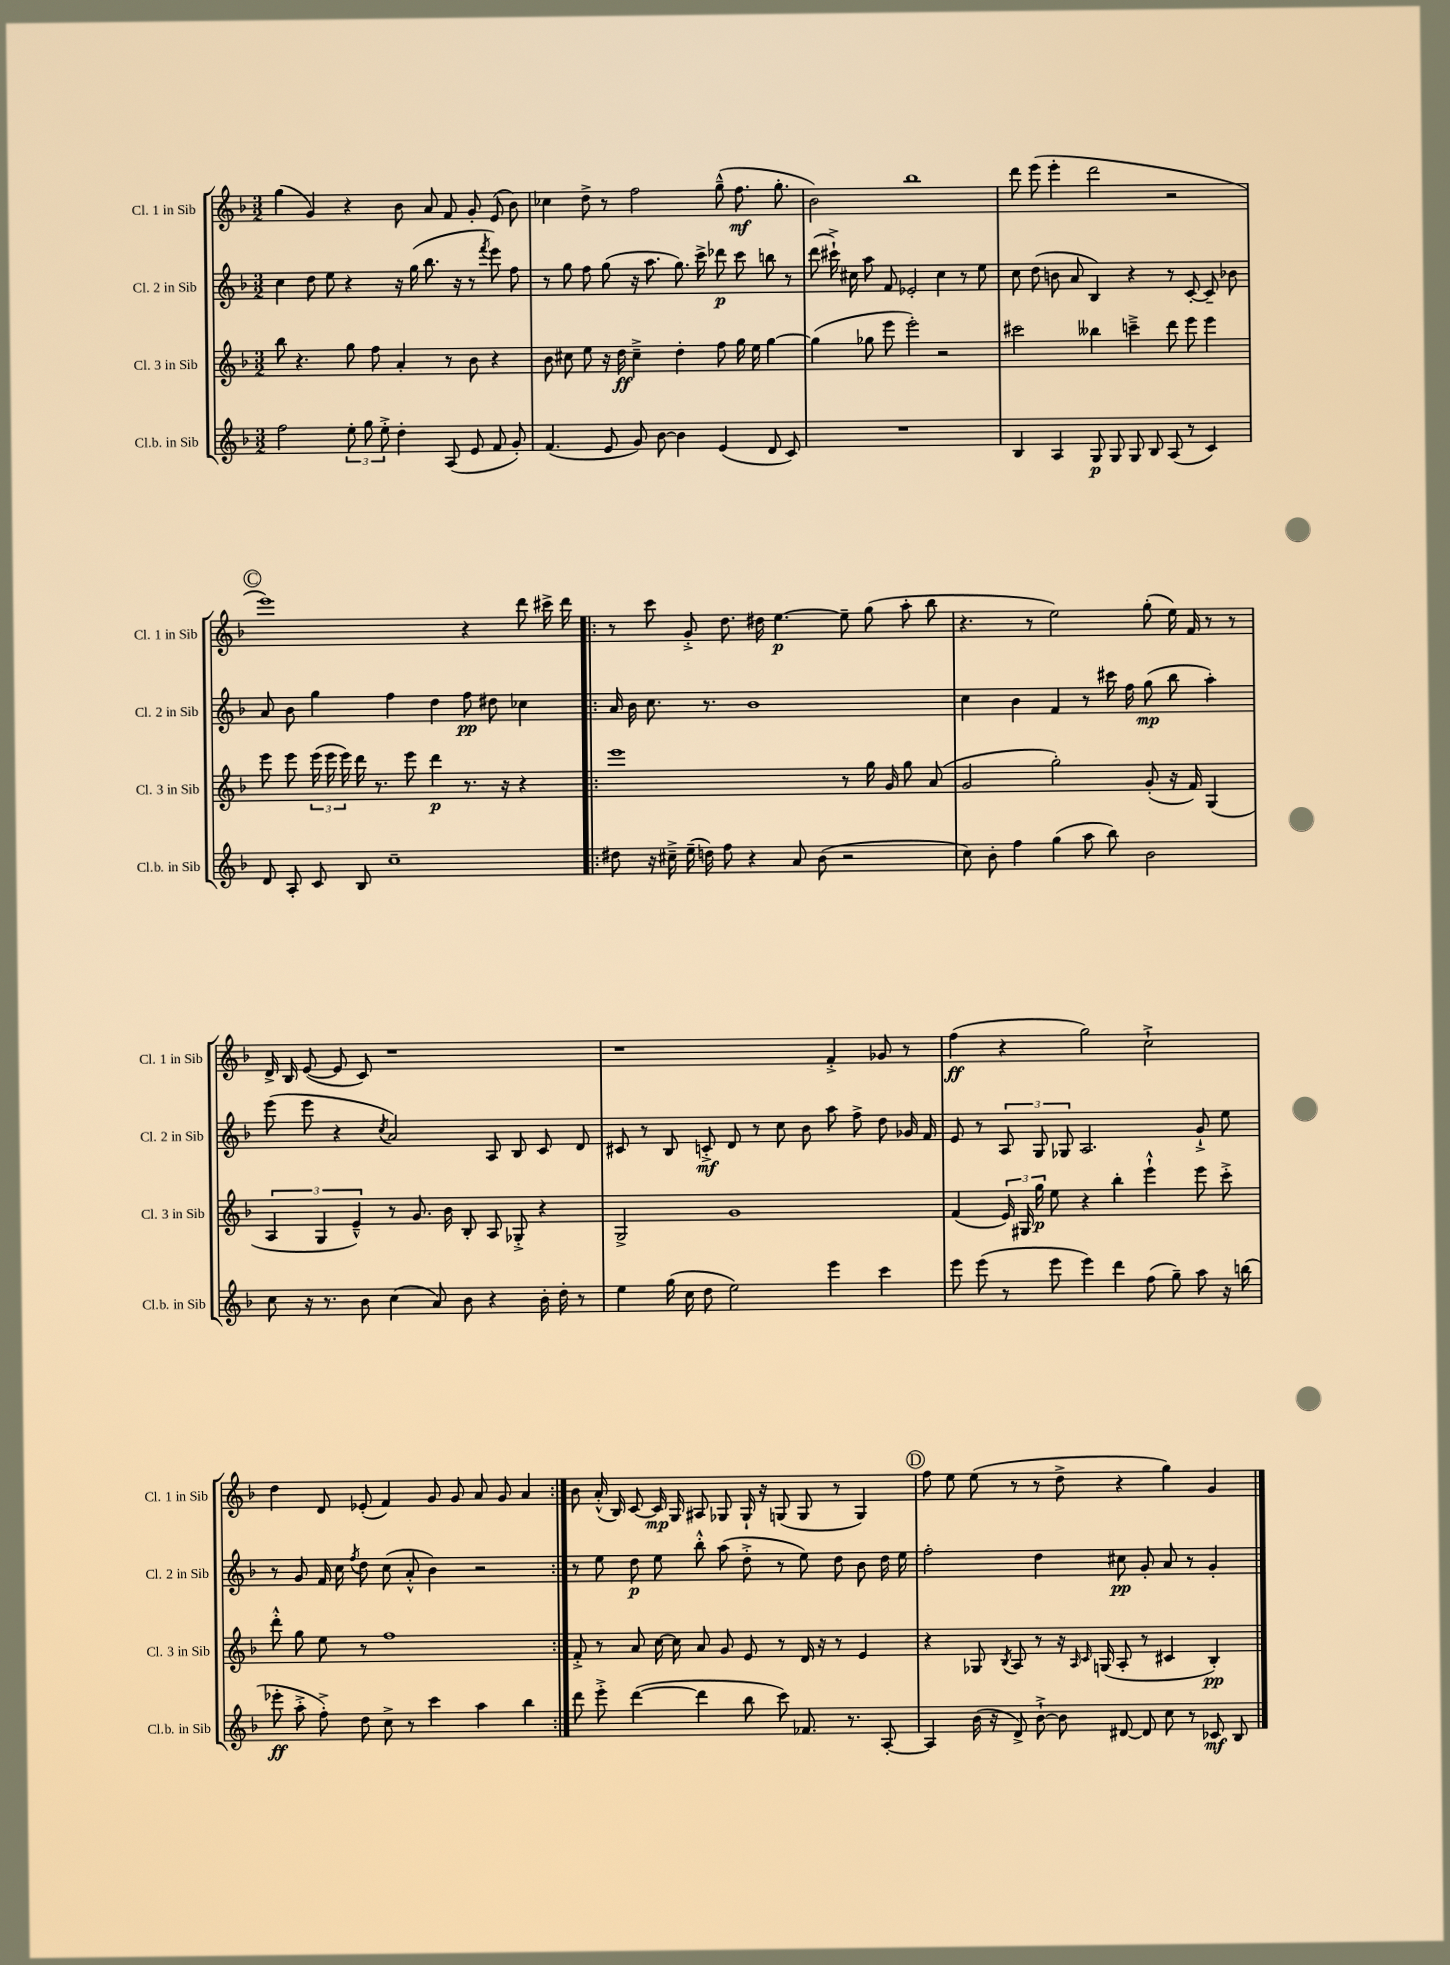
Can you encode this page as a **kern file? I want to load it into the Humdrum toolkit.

**kern	**kern	**kern	**kern
*staff4	*staff3	*staff2	*staff1
*clefG2	*clefG2	*clefG2	*clefG2
*k[b-]	*k[b-]	*k[b-]	*k[b-]
*M3/2	*M3/2	*M3/2	*M3/2
2ff	8bb-	4cc	(4gg
.	4.r	.	.
.	.	8dd	4g)
.	.	8ee	.
12ee'	8gg	4r	4r
12gg	.	.	.
.	8ff	.	.
12ee'^	.	.	.
4dd'	4a'	16r	8b-
.	.	(16gg	.
.	.	8.bb-	8a
(8A	8r	.	8f
.	.	16r	.
8e	8b-	8r	8g'
.	.	8qfff	.
8f	4r	8eee)	(8e
8g')	.	8ff	8b-)
=	=	=	=
(4.f	8b-	8r	4cc-
.	8cc#	8gg	.
.	8ee	8ff	8dd^
8e	16r	(8gg	8r
.	16dd	.	.
8g)	4cc#~^	16r	2ff
.	.	8.aa	.
[8b-	.	.	.
4b-]	4dd'	8.gg)	.
.	.	16ccc^	.
(4e	8ff	8ddd-	(8gg~^^
.	16gg	8ccc	8.ff
.	16ee	.	.
8d	[4gg	8bb	.
.	.	.	8.gg'
8c)	.	8r	.
=	=	=	=
1.r	(4gg]	(8ddd	2b-)
.	.	16ccc#`^)	.
.	.	16cc#	.
.	8gg-	8aa	.
.	8eee	8f	.
.	2eee')	2e-'	1bb-
.	2r	4cc#	.
.	.	8r	.
.	.	8ee	.
=	=	=	=
4B-	2ccc#	8cc	8ddd
.	.	(8dd	(8eee
4A	.	8b	4eee'
.	.	8a	.
8G	4bb--	4B-)	2ddd
8G	.	.	.
8G	4ccc~^	4r	.
8B-	.	.	.
(8A	8ddd	8r	2r
8r	8eee	[8c'	.
4c)	4eee	8c~]	.
.	.	8b-	.
=	=	=	=
8d	8eee	8a	1eee)
8A'	8eee	8b-	.
8c	(24eee	4gg	.
.	24eee	.	.
.	24eee)	.	.
8B-	16ddd	.	.
.	8.r	.	.
1cc~	.	4ff	.
.	8eee	.	.
.	4ddd	4dd	.
.	8.r	8ff	4r
.	.	8dd#	.
.	16r	.	.
.	4r	4cc-	8ddd
.	.	.	16ccc#^
.	.	.	16ddd
=!|:	=!|:	=!|:	=!|:
8dd#	1eee	16a	8r
.	.	16b-	.
16r	.	8.cc	8ccc
16cc#~^	.	.	.
(16ee~	.	.	8g'^
16dd)	.	8.r	.
8ff	.	.	8.dd
4r	.	1b-	.
.	.	.	16dd#
.	.	.	[4.ee
8a	.	.	.
(8b-	.	.	.
2r	8r	.	8ee~]
.	16gg	.	(8gg
.	16g	.	.
.	8gg	.	8aa'
.	(8a	.	8bb-
=	=	=	=
8cc)	2g	4cc	4.r
8b-'	.	.	.
4ff	.	4b-	.
.	.	.	8r
(4gg	2gg')	4f	2ee)
8aa	.	8r	.
8bb-)	.	16ccc#	.
.	.	16ff	.
2b-	(8g'	(8gg	(8gg'
.	16r	8bb-	16ee)
.	16f)	.	16f
.	(4G	4aa')	8r
.	.	.	8r
=	=	=	=
8cc	6A	(8eee	16d^
.	.	.	16B-
16r	.	8eee	([8e
.	6G	.	.
8.r	.	.	.
.	.	4r	8e]
.	6e~^^)	.	.
8b-	.	.	8c)
.	.	8qcc	.
(4cc	8r	2a)	1r
.	8.g	.	.
8a)	.	.	.
.	16b-	.	.
8b-	8B-'	.	.
4r	8A	8A	.
.	8G-'^	8B-	.
16b-'	4r	8c	.
16dd'	.	.	.
8r	.	8d	.
=	=	=	=
4ee	2G^	8c#	1r
.	.	8r	.
(16gg	.	8B-	.
16cc	.	.	.
8dd	.	8c'^	.
2ee)	1g	8d	.
.	.	8r	.
.	.	8cc	.
.	.	8b-	.
4eee	.	8aa	4f'^
.	.	8ff^	.
4ccc	.	8dd	8g-
.	.	16g-	8r
.	.	16f	.
=	=	=	=
8eee	(4f	8e	(4ff
(8eee	.	8r	.
8r	24e)	12A	4r
.	24G#	.	.
.	24gg	12G	.
8eee	8ee	.	.
.	.	12G-	.
4eee)	4r	2.A	2gg)
4ddd	4bb-'	.	.
(8ff	4eee`^^	.	2cc`^
8gg~)	.	.	.
8aa	8eee	8g`^	.
16r	8ccc'^	8ee	.
(16bb	.	.	.
=	=	=	=
8eee-'	8ddd'^^	8r	4dd
8aa'^	8gg	8g	.
8ff'^)	8ee	16f	8d
.	.	16cc	.
.	.	8qff	.
8dd	8r	8dd	(8e-'
8cc^	1ff	(8cc	4f)
8r	.	8a'^^	.
4ccc	.	4b-)	8g
.	.	.	8g
4aa	.	2r	8a
.	.	.	8g
4bb-	.	.	4a
=:|!	=:|!	=:|!	=:|!
8ddd	8f'^	8r	8b-
8eee'^	8r	8ee	(16a'^^
.	.	.	16B-)
([4ddd	8a	8dd	[8c
.	[16cc	8ee	16c]
.	16cc]	.	16G
4ddd]	8a	8bb-'^^	8A#
.	8g	(8aa	8G-
8bb-	8e	8dd'^	16G-`
.	.	.	16r
8ccc)	8r	8r	(8G
8.f-	16d	8ee)	8G
.	16r	.	.
.	8r	8dd	8r
8.r	.	.	.
.	4e	8b-	4G)
[8A'	.	16dd	.
.	.	16ee	.
=	=	=	=
4A]	4r	2ff'	8ff
.	.	.	8ee
(16b-	8G-	.	(8ee
16r	.	.	.
.	8qB-	.	.
8d^)	8A	.	8r
[8b-`^	8r	4dd	8r
8b-]	16r	.	8dd^
.	16qqA	.	.
.	16qqc	.	.
.	(16G	.	.
[8d#	8A'	8cc#	4r
8d#]	8r	8g'	.
8cc	4c#	8a	4gg)
8r	.	8r	.
8c-	4B-')	4g'	4g
8B-	.	.	.
==	==	==	==
*-	*-	*-	*-
